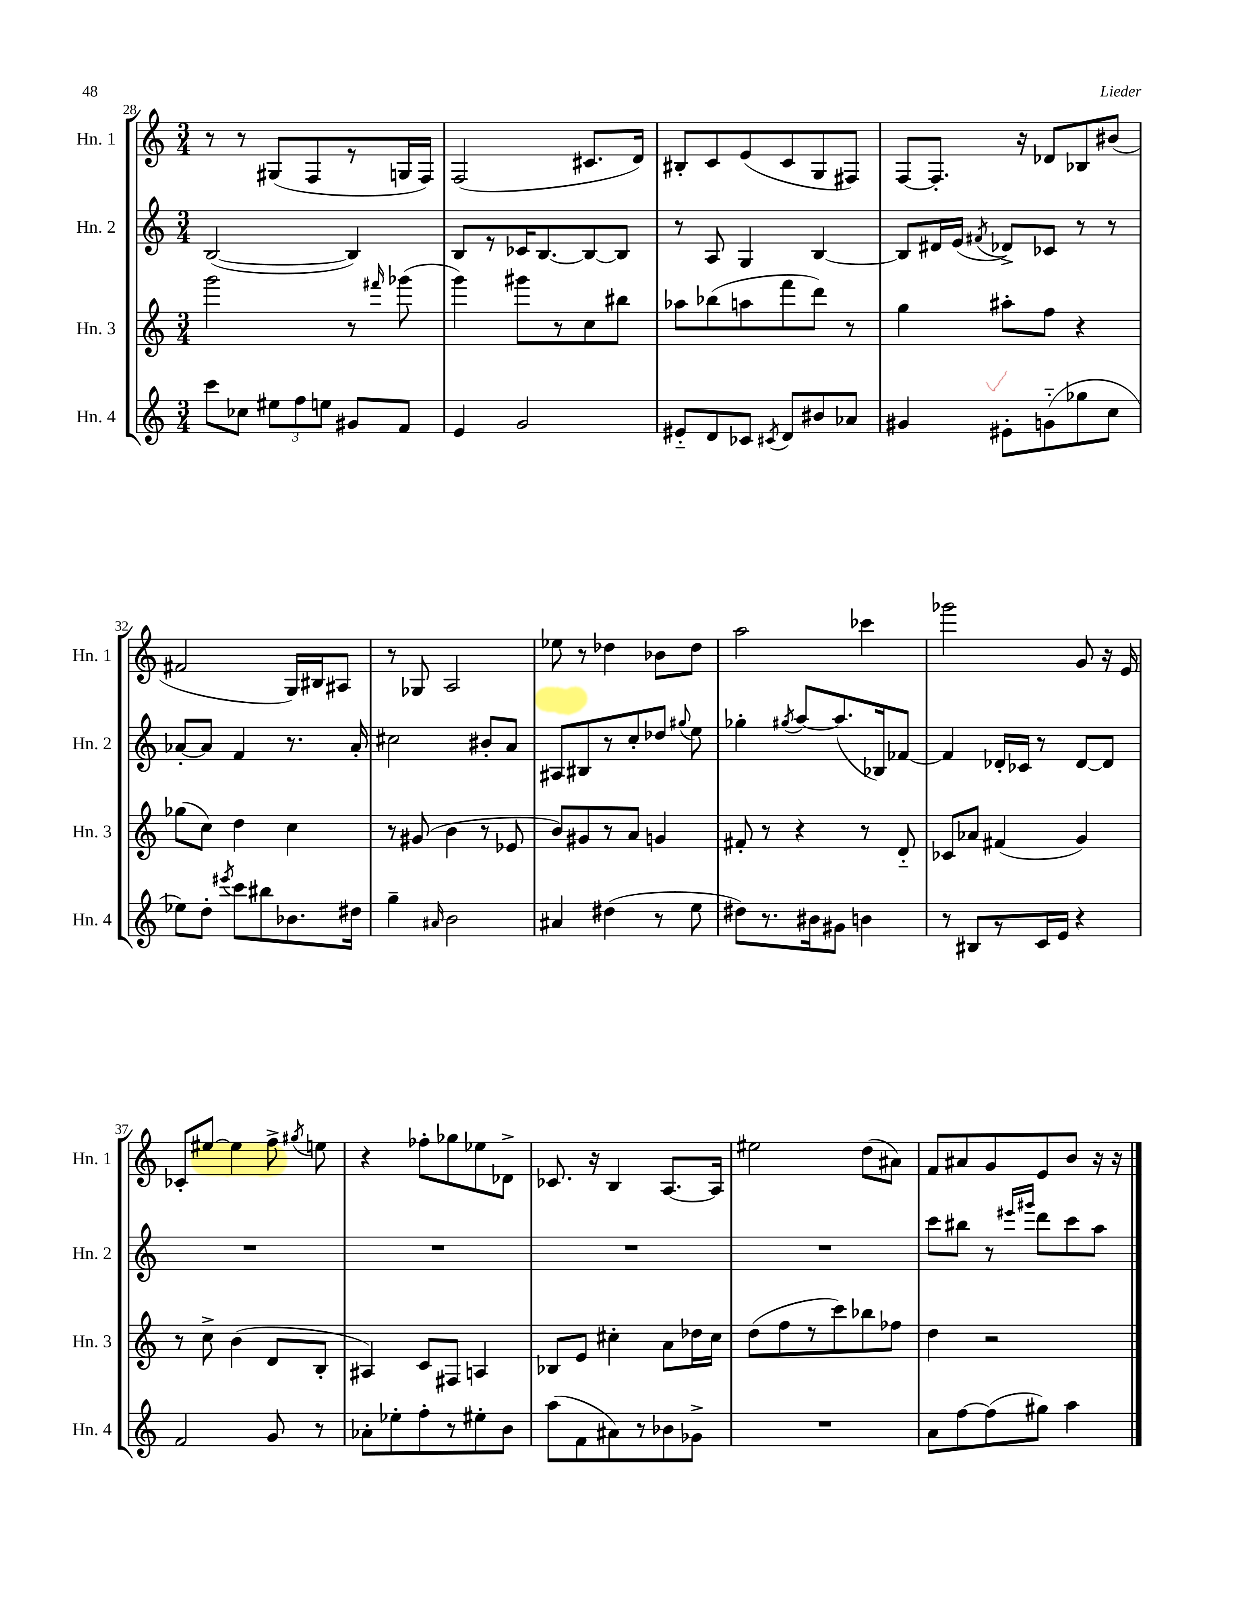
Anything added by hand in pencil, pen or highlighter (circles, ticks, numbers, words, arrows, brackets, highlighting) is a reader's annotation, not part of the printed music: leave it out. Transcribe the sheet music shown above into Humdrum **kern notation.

**kern	**kern	**kern	**kern
*part4	*part3	*part2	*part1
*staff4	*staff3	*staff2	*staff1
*I"Hn. 4	*I"Hn. 3	*I"Hn. 2	*I"Hn. 1
*I'Hn. 4	*I'Hn. 3	*I'Hn. 2	*I'Hn. 1
*clefG2	*clefG2	*clefG2	*clefG2
*k[]	*k[]	*k[]	*k[]
*M3/4	*M3/4	*M3/4	*M3/4
=28	=28	=28	=28
8ccc\L	2ggg\	([2B/	8r
8cc-X\J	.	.	8r
12ee#X\L	.	.	(8G#X/L
12ff\	.	.	.
.	.	.	8F/
12een\J	.	.	.
8g#X/L	8r	4B/])	8r
.	16qqfff#X/	.	.
8f/J	(8ggg-X\	.	16Gn/L
.	.	.	16F/JJ)
=29	=29	=29	=29
4e/	4ggg\)	8B/L	(2F/
.	.	8r	.
2g/	8ggg#X\L	16c-X/K	.
.	.	[8.B/	.
.	8r	.	.
.	8cc\	8B/_	8.c#X/L
.	8bb#X\J	8B/J]	.
.	.	.	16d/Jk)
=30	=30	=30	=30
8e#X/L	8aa-X\L	8r	8B#X'/L
8d/	(8bb-X\	8A/	8c/
8c-X/J	8aan\	4G/	(8e/
8qc#X/	.	.	.
8d/L	8fff\	.	8c/
8b#X/	8ddd\J)	[4B/	8G/
8a-X/J	8r	.	8F#X/J)
=31	=31	=31	=31
4g#X/	4gg\	8B/L]	[8F/L
.	.	16d#X/L	8.F'/J]
.	.	(16e/JJ	.
.	.	8qf#X/	.
8e#X'\L	8aa#X'\L	8d-X^/L)	.
.	.	.	16r
(8gn\	8ff\J	8c-X/J	8d-X/L
8gg-X\	4r	8r	8B-X/
8cc\J	.	8r	(8b#X/J
!!LO:LB:g=z
=32	=32	=32	=32
8ee-X\L)	(8gg-X\L	[8a-X'/L	2f#X/
8dd'\J	8cc\J)	8a-/J]	.
8qeee#X/	.	.	.
8ccc\L	4dd\	4f/	.
8bb#X\	.	.	.
8.b-X\	4cc\	8.r	16G/LL)
.	.	.	16B#X/J
.	.	.	8A#X/J
16dd#X\Jk	.	16a-'/	.
=33	=33	=33	=33
4gg~\	8r	2cc#X\	8r
.	(8g#X/	.	8G-X/
16qqa#X/	.	.	.
2b\	4b\	.	2A/
.	8r	8b#X'/L	.
.	8e-X/	8a/J	.
=34	=34	=34	=34
4a#X/	8b/L)	8A#X/L	8ee-X\
.	8g#X/	8B#X/	8r
(4dd#X\	8r	8r	4dd-X\
.	8a/J	8cc'/	.
8r	4gn/	8dd-X/J	8b-X\L
.	.	8qqgg#X/	.
8ee\	.	8ee\	8dd-\J
=35	=35	=35	=35
8dd#X\L)	8f#X'/	4gg-X'\	2aa\
8.r	8r	.	.
.	.	8qgg#X/	.
.	4r	[8aa/L	.
16b#X\k	.	.	.
8g#X\J	.	(8.aa/]	.
4bn\	8r	.	4ccc-X\
.	.	16B-X/k)	.
.	8d/	[8f-X/J	.
=36	=36	=36	=36
8r	8c-X/L	4f-/]	2ggg-X\
8B#X/L	8a-X/J	.	.
8r	(4f#X/	16d-X'/LL	.
.	.	16c-X/JJ	.
16c/L	.	8r	.
16e/JJ	.	.	.
4r	4g/)	[8d-/L	8g/
.	.	8d-/J]	16r
.	.	.	16e/
!!LO:LB:g=z
=37	=37	=37	=37
2f/	8r	2.r	8c-X'/L
.	8cc^\	.	[8ee#X/J
.	(4b\	.	4ee#\]
8g/	8d/L	.	8ff^\
.	.	.	8qgg#X/
8r	8B'/J	.	8een\
=38	=38	=38	=38
8a-X'\L	4A#X/)	2.r	4r
8ee-X'\	.	.	.
8ff'\	8c/L	.	8ff-X'\L
8r	8F#X/J	.	8gg-X\
8ee#X'\	4An/	.	8ee-X\
8b\J	.	.	8d-X^\J
=39	=39	=39	=39
(8aa\L	8B-X/L	2.r	8.c-X/
8f\	8e/J	.	.
.	.	.	16r
8a#X\)	4cc#X'\	.	4B/
8r	.	.	.
8b-X\	8a\L	.	[8.A/L
8g-X^\J	16dd-X\L	.	.
.	16cc#\JJ	.	16A/Jk]
=40	=40	=40	=40
2.r	(8dd\L	2.r	2ee#X\
.	8ff\	.	.
.	8r	.	.
.	8ccc\)	.	.
.	8bb-X\	.	(8dd\L
.	8ff-X\J	.	8a#X\J)
=41	=41	=41	=41
8a\L	4dd\	8ccc\L	8f/L
[8ff\	.	8bb#X\J	8a#X/
(8ff\]	2r	8r	8g/
.	.	16qqeee#X/LL	.
.	.	16qqggg#X/JJ	.
8gg#X\J)	.	8ddd\L	8e/
4aa\	.	8ccc\	8b/J
.	.	8aa\J	16r
.	.	.	16r
==	==	==	==
*-	*-	*-	*-
